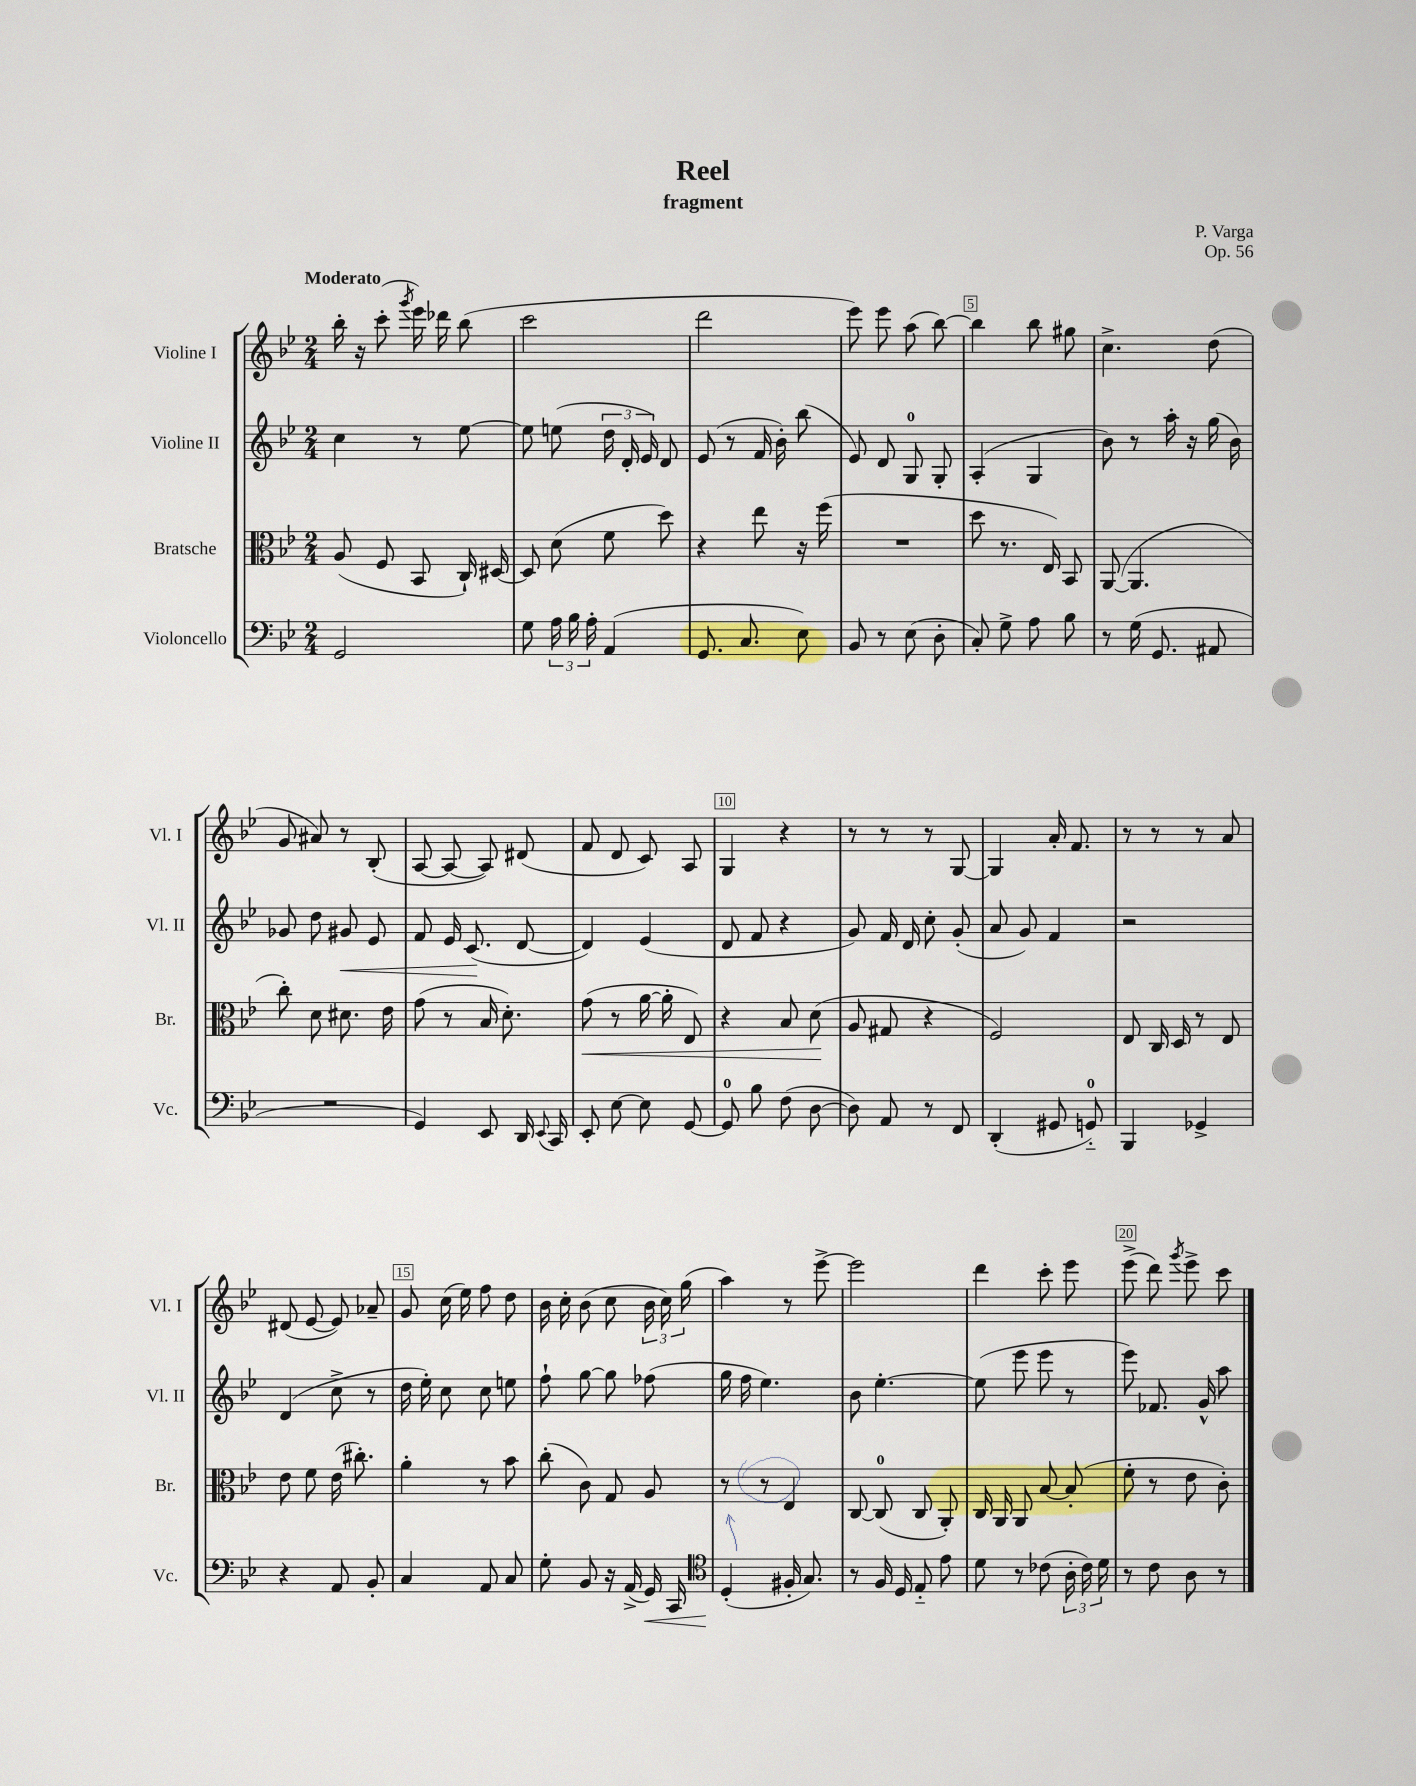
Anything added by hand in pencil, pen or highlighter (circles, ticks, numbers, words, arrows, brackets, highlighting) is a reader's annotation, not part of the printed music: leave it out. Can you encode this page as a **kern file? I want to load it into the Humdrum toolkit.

**kern	**kern	**kern	**kern
*staff4	*staff3	*staff2	*staff1
*clefF4	*clefC3	*clefG2	*clefG2
*k[b-e-]	*k[b-e-]	*k[b-e-]	*k[b-e-]
*M2/4	*M2/4	*M2/4	*M2/4
2GG/	(8A/	4cc\	16bb-'\
.	.	.	16r
.	8F/	.	(8ccc'\
.	.	.	8qggg/
.	8BB-/	8r	16eee-\)
.	.	.	16ddd-\
.	16C`/)	[8ee-\	(8bb-\
.	[16D#/	.	.
=	=	=	=
8G\	8D#/]	8ee-\]	2ccc\
24A\	(8d\	(8ee\	.
24B-\	.	.	.
24A'\	.	.	.
(4AA/	8f\	24dd\	.
.	.	24d'/	.
.	.	24e-/)	.
.	8dd\)	8d/	.
=	=	=	=
8.GG/	4r	(8e-/	2ddd\
.	.	8r	.
8.C/	.	.	.
.	8ee-\	16f/	.
.	.	16b-'\)	.
8E-\)	16r	(8bb-\	.
.	(16ff\	.	.
=	=	=	=
8BB-/	2r	8e-/)	8eee-\)
8r	.	8d/	8eee-\
(8E-\	.	8G/	(8aa\
8D'\	.	8G'/	[8bb-\)
=	=	=	=
8C'/)	8dd\	(4A'/	4bb-\]
8G^\	8.r	.	.
8A\	.	4G/	8bb-\
.	16E-/)	.	.
8B-\	8BB-/	.	8gg#\
=	=	=	=
8r	([8AA/	8b-\)	4.cc^\
(16G\	4.AA/]	8r	.
8.GG/	.	.	.
.	.	16aa'\	.
.	.	16r	.
8AA#/	.	(16gg\	(8dd\
.	.	16b-\)	.
=	=	=	=
2r	8cc'\)	8g-/	8g/
.	8d\	8dd\	8a#/)
.	8.d#\	8g#/	8r
.	.	8e-/	(8B-'/
.	16e-\	.	.
=	=	=	=
4GG/)	(8g\	8f/	[8A/
.	8r	16e-/	8A/_
.	.	(8.c/	.
8EE-/	16B-/	.	8A/])
.	8.d'\)	.	.
16DD/	.	[8d/	(8d#/
8qqEE-/	.	.	.
16CC/	.	.	.
=	=	=	=
8EE-'/	(8g\	4d/])	8f/
[8E-\	8r	.	8d/
8E-\]	[16a\	(4e-/	8c/)
.	16a'\]	.	.
[8GG/	8E-/)	.	8A/
=	=	=	=
8GG/]	4r	8d/	4G/
8B-\	.	8f/	.
(8F\	8B-/	4r	4r
[8D\	(8d\	.	.
=	=	=	=
8D\])	8A/	8g/)	8r
8AA/	8G#/	16f/	8r
.	.	16d/	.
8r	4r	8cc'\	8r
8FF/	.	(8g'/	[8G/
=	=	=	=
(4DD'/	2F/)	8a/	4G/]
.	.	8g/)	.
8GG#/	.	4f/	16a'/
.	.	.	8.f/
8GG'~/)	.	.	.
=	=	=	=
4BBB-/	8E-/	2r	8r
.	16C/	.	8r
.	16D/	.	.
4GG-^/	8r	.	8r
.	8E-/	.	8a/
=	=	=	=
4r	8e-\	(4d/	(8d#/
.	8f\	.	[8e-/
8AA/	(16e-\	8cc^\	8e-/])
.	8.cc#'\)	.	.
8BB-'/	.	8r	8a-~/
=	=	=	=
4C/	4a'\	16dd\	8g/
.	.	16ee-'\)	.
.	.	8cc\	(16cc\
.	.	.	16ee-\)
8AA/	8r	8cc\	8ff\
8C/	8b-\	8ee\	8dd\
=	=	=	=
8G'\	(8cc'\	8ff`\	16b-\
.	.	.	16cc'\
8BB-/	8c\)	[8gg\	(8b-\
16r	8G/	8gg\]	8cc\
(16AA^/	.	.	.
16GG/)	8A/	(8ff-\	24b-\
.	.	.	24cc\)
16CC/	.	.	.
.	.	.	(24gg\
=	=	=	=
*clefC4	*	*	*
(4D'/	8r	16gg\	4aa\)
.	.	16ff\	.
.	8r	4.ee-\)	.
16F#'/	4E-/	.	8r
8.G/)	.	.	.
.	.	.	[8eee-^\
=	=	=	=
8r	[8C/	8b-\	2eee-\]
16F/	(8C/]	[4.ee-'\	.
16D/	.	.	.
8E-'~/	8C/	.	.
8e-\	8AA'/)	.	.
=	=	=	=
8d\	16C/	(8ee-\]	4ddd\
.	16AA/	.	.
8r	8AA/	8eee-\	.
(8c-\	[8B-/	8eee-\	8ccc'\
24A'\	(8B-'/]	8r	8eee-\
24c-\)	.	.	.
24d\	.	.	.
=	=	=	=
8r	8f'\	8eee-\)	(8eee-^\
8c\	8r	8.f-/	8ddd\)
.	.	.	8qggg/
8A\	8e-\	.	8eee-^\
.	.	16g^^/	.
8r	8c'\)	8aa\	8ccc\
==	==	==	==
*-	*-	*-	*-
